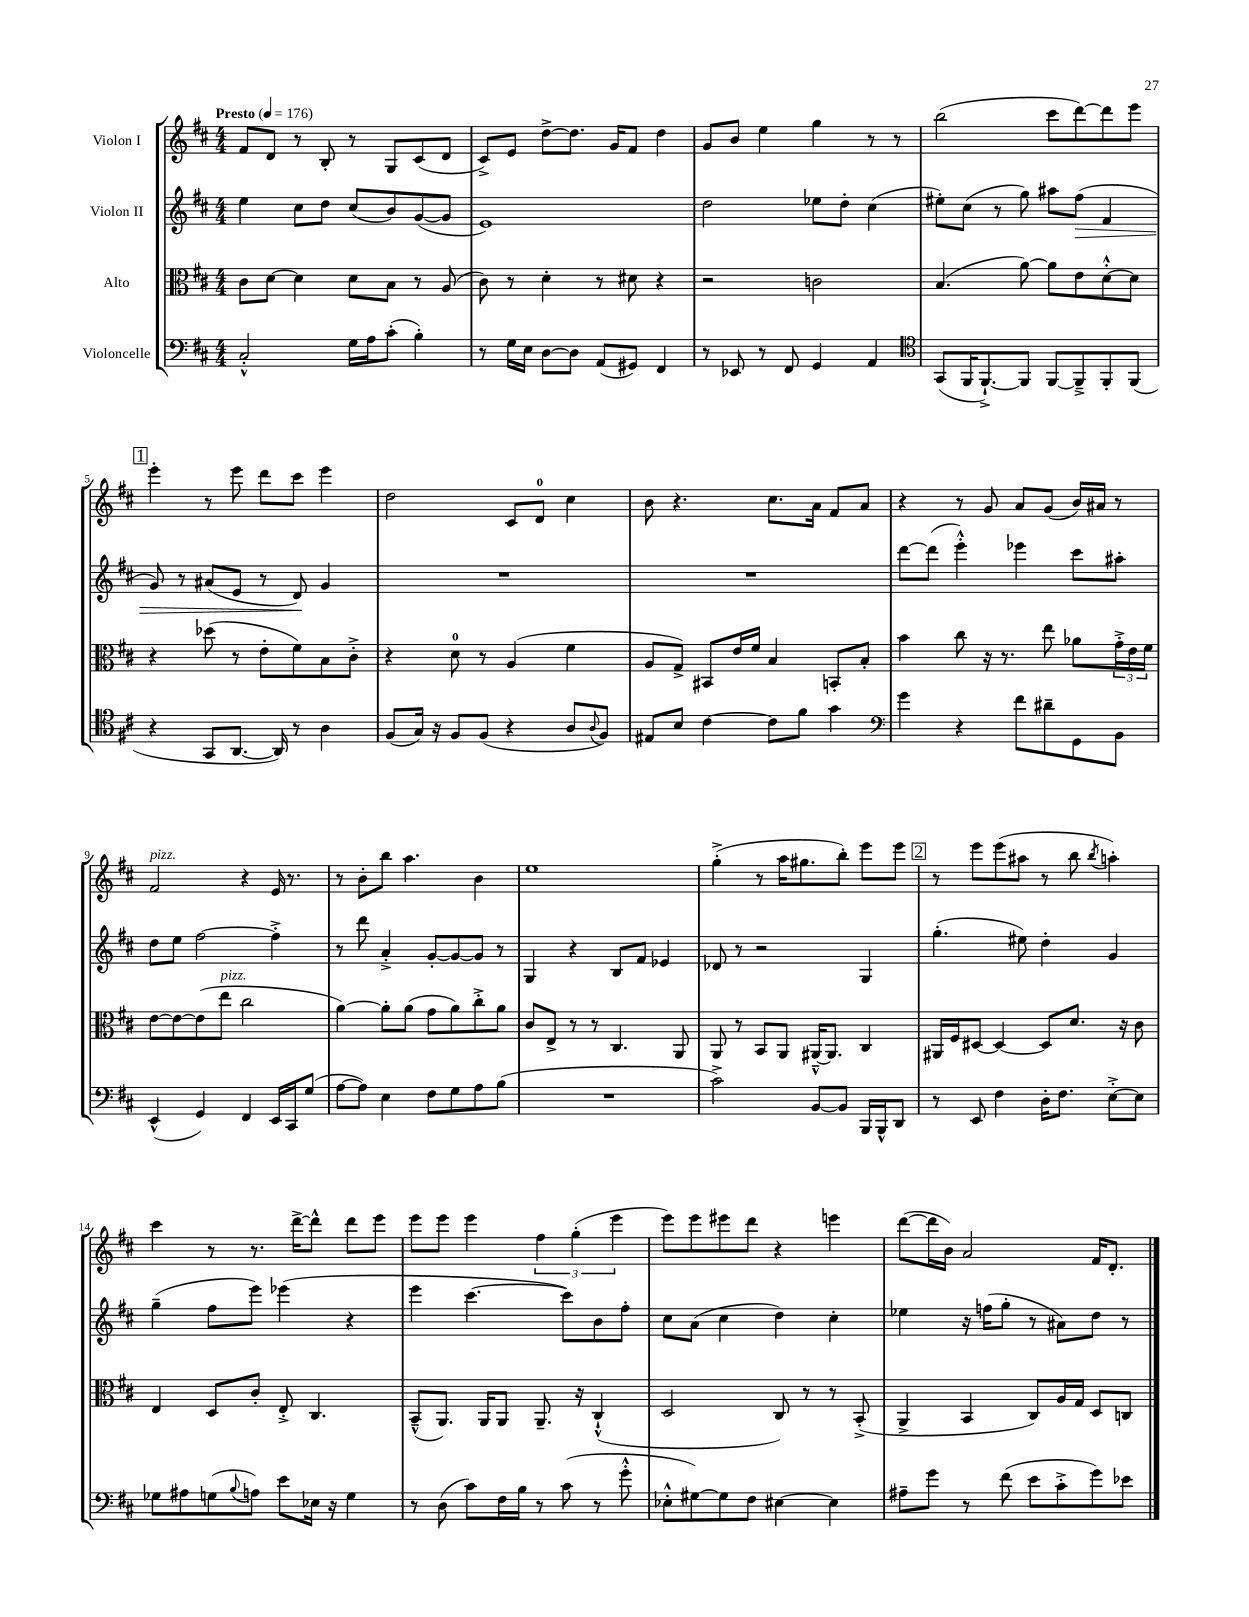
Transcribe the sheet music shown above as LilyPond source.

<<
\new StaffGroup <<
\new Staff = "s0" \with { instrumentName = "Violon I" } {
    \clef treble \key d \major \numericTimeSignature \time 4/4 \tempo "Presto" 4 = 176
    fis'8 d'8 r8 b8-. r8 g8 cis'8( d'8 |
    cis'8->) e'8 d''8~-> d''8. g'16 fis'8 d''4 |
    g'8 b'8 e''4 g''4 r8 r8 |
    b''2( cis'''8 d'''8~) d'''8 e'''8 |
    \mark \markup { \box "1" } e'''4-. r8 e'''8 d'''8 cis'''8 e'''4 |
    d''2 cis'8 d'8-0 cis''4 |
    b'8 r4. cis''8. a'16 fis'8 a'8 |
    r4 r8 g'8 a'8 g'8( b'16) ais'16 r8 |
    fis'2^\markup { \italic "pizz." } r4 e'16 r8. |
    r8 b'8-. b''8 a''4. b'4 |
    e''1 |
    g''4-.->( r8 a''16 gis''8. b''8-.) e'''8 e'''8 |
    \mark \markup { \box "2" } r8 e'''8 e'''8( ais''8 r8 b''8 \acciaccatura { b''8 } a''4-.) |
    cis'''4 r8 r8. d'''16~-> d'''8-^ d'''8 e'''8 |
    e'''8 e'''8 e'''4 \tuplet 3/2 { fis''4 g''4-.( e'''4 } |
    e'''8) e'''8 eis'''8 d'''8 r4 e'''4 |
    d'''8~( d'''16 b'16) a'2 fis'16 d'8.-. \bar "|." |
}
\new Staff = "s1" \with { instrumentName = "Violon II" } {
    \clef treble \key d \major \numericTimeSignature \time 4/4
    e''4 cis''8 d''8 cis''8( b'8) g'8~( g'8 |
    e'1) |
    d''2 ees''8 d''8-. cis''4( |
    eis''8-.) cis''8( r8 g''8) ais''8 fis''8\>( fis'4 |
    \mark \markup { \box "1" } g'8) r8 ais'8( e'8 r8 d'8\!) g'4 |
    R1 |
    R1 |
    d'''8~ d'''8( e'''4-.-^) ees'''4 cis'''8 ais''8-. |
    d''8 e''8 fis''2~ fis''4-.-> |
    r8 d'''8 a'4-.-> g'8~-. g'8~ g'8 r8 |
    g4 r4 b8 fis'8 ees'4 |
    des'8 r8 r2 g4 |
    \mark \markup { \box "2" } g''4.-.( eis''8) d''4-. g'4 |
    g''4--( fis''8 e'''8) ees'''4( r4 |
    e'''4 cis'''4.~ cis'''8) b'8 fis''8-. |
    cis''8 a'8( cis''4 d''4) cis''4-. |
    ees''4 r16 f''16( g''8-. r8 ais'8) d''8 r8 \bar "|." |
}
\new Staff = "s2" \with { instrumentName = "Alto" } {
    \clef alto \key d \major \numericTimeSignature \time 4/4
    cis'8 d'8~ d'4 d'8 b8 r8 a8( |
    cis'8) r8 d'4-. r8 dis'8 r4 |
    r2 c'2 |
    b4.( a'8~) a'8 e'8 d'8~-.-^ d'8 |
    \mark \markup { \box "1" } r4 des''8( r8 e'8-. fis'8) b8 cis'8-.-> |
    r4 d'8-0 r8 a4( fis'4 |
    a8 g8->) bis,8 e'16 fis'16 b4 b,8-. b8-. |
    b'4 cis''8 r16 r8. e''8 aes'8 \tuplet 3/2 { g'16-.-> e'16 fis'16 } |
    e'8~ e'8~ e'8( e''8^\markup { \italic "pizz." } cis''2 |
    a'4~) a'8-. a'8( g'8 a'8) cis''8-.-> a'8 |
    cis'8 e8-> r8 r8 cis4. a,8 |
    a,8 r8 b,8 a,8 ais,16~---^ ais,8. cis4 |
    \mark \markup { \box "2" } ais,16 fis16 dis8~ dis4~ dis8 d'8. r16 cis'8 |
    e4 d8 cis'8-. e8-.-> cis4. |
    b,8---^( a,8.) a,16 a,8 a,8.-- r16 cis4-!-^( |
    d2 cis8) r8 r8 b,8-.->( |
    a,4-> b,4 cis8) a16 g16 d8 c8 \bar "|." |
}
\new Staff = "s3" \with { instrumentName = "Violoncelle" } {
    \clef bass \key d \major \numericTimeSignature \time 4/4
    cis2-.-^ g16 a16 cis'8-.( b4-.) |
    r8 g16 e16 d8~ d8 a,8( gis,8) fis,4 |
    r8 ees,8 r8 fis,8 g,4 a,4 |
    \clef tenor g,8( fis,16 fis,8.~-!->) fis,8 fis,8~ fis,8---> fis,8-. fis,8( |
    \mark \markup { \box "1" } r4 g,8 a,8.~ a,16) r8 a4 |
    fis8( g16) r16 fis8 fis8( r4 a8 \appoggiatura { a8 } fis8) |
    eis8 b8 cis'4~ cis'8 fis'8 g'4 |
    \clef bass g'4 r4 fis'8 dis'8-- g,8 b,8 |
    e,4-^( g,4) fis,4 e,16 cis,16 g8( |
    a8~ a8) e4 fis8 g8 a8 b8( |
    R1 |
    cis'2->) b,8~ b,8 b,,16 b,,16-^ d,8 |
    \mark \markup { \box "2" } r8 e,8 fis4 d16-. fis8. e8~-.-> e8 |
    ges8 ais8 g8( \appoggiatura { b8 } a8) e'8 ees16 r16 g4 |
    r8 d8( cis'8) fis16 b16 r8 cis'8( r8 g'8-.-^ |
    ees8-.-^ gis8~) gis8 fis8 eis4~ eis4 |
    ais8-- g'8 r8 fis'8( e'8 cis'8-.-> g'8) ees'8 \bar "|." |
}
>>
>>
